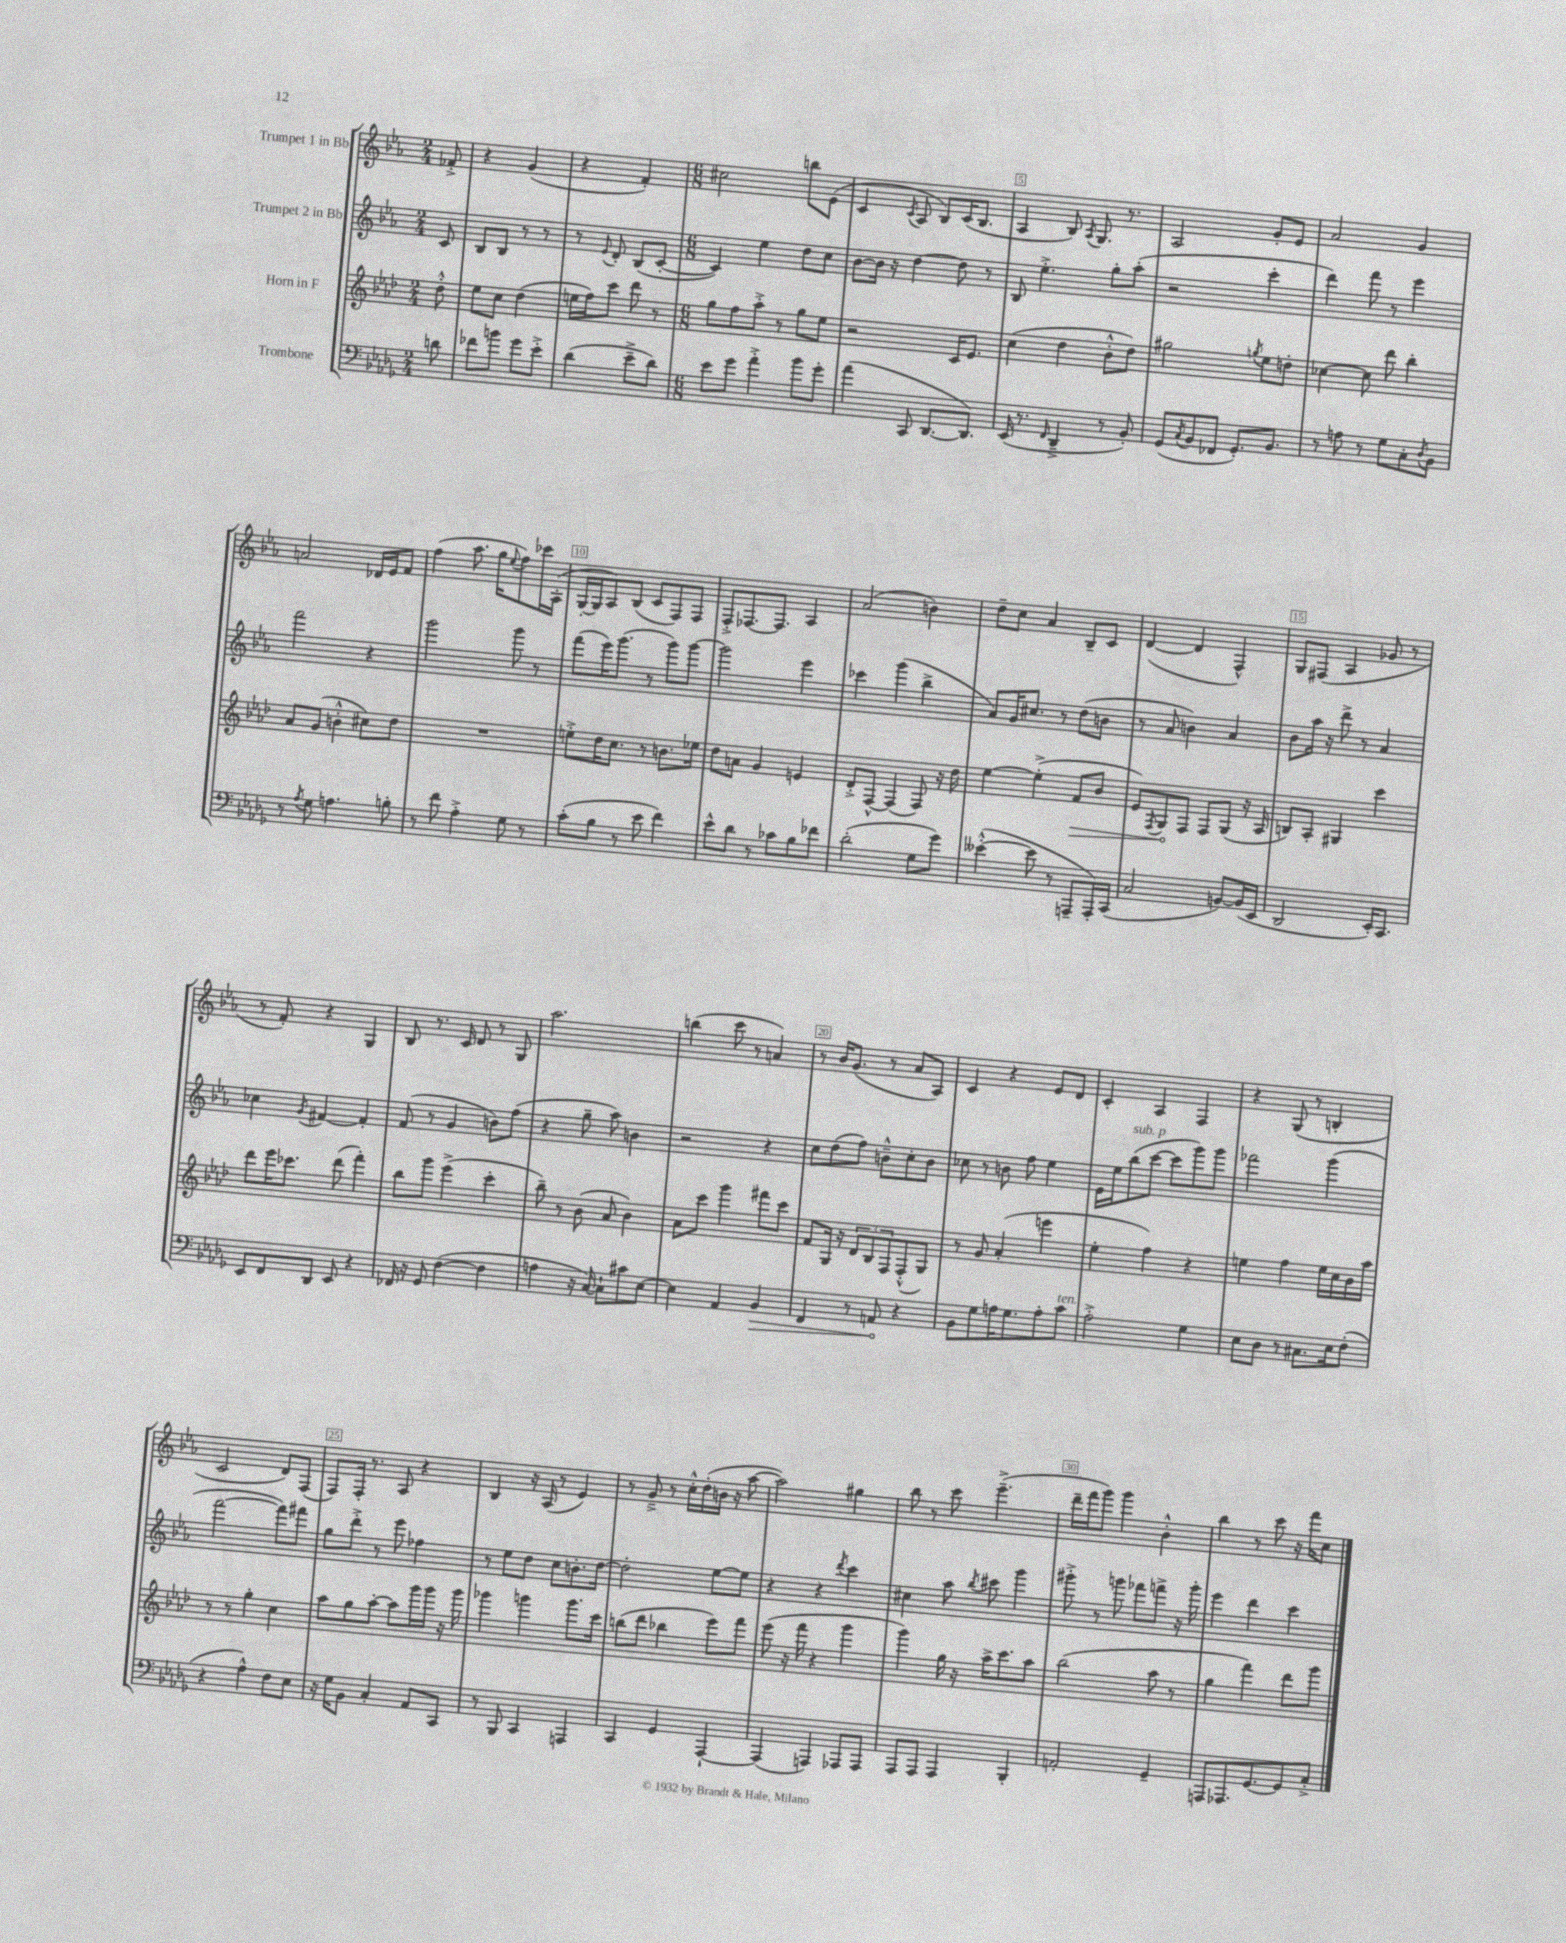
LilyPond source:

<<
\new StaffGroup <<
\new Staff = "s0" \with { instrumentName = "Trumpet 1 in Bb" } {
    \clef treble \key ees \major \numericTimeSignature \time 2/4 \partial 8
    fes'8-.-> |
    r4 g'4( |
    r4 f'4-.) |
    \numericTimeSignature \time 6/8 cis''2 b''8 ees'8( |
    c'4 \acciaccatura { c'8 } aes8 bes8) c'16( bes8. |
    aes4 bes8) \acciaccatura { aes8 } g8. r8. |
    aes2 g'8-. ees'8 |
    aes'2 g'4 |
    a'2 des'16 ees'16 f'8 |
    f''4( aes''8. g''16 \appoggiatura { ees''8 } f''8) ces'''16 aes16-.( |
    g16~-. g16 aes8) bes8( c'8 f8) f8 |
    f8-.-> fes8.~ fes8. aes4 |
    aes'2( b'4) |
    d''8-- c''8 aes'4 bes8-- c'8 |
    d'4~( d'4 f4-^) |
    g8 fis8( aes4 ges'8 r8 |
    r8 f'8-.) r4 g4 |
    bes8 r8. c'16 d'8 r8 g8 |
    aes''2. |
    b''4( c'''8 r8 a'4) |
    r8 bes'16 g'8.( r8 aes'8 aes8) |
    c'4 r4 ees'8 d'8 |
    c'4-. aes4 f4 |
    r4 g8( r8 b4-. |
    c'2 d'8) f8( |
    f8) f16-. r8. aes8 r4 |
    bes4 r16 aes16( r8 ees'4) |
    r8 g'8---> r8 c''16-.-^ d''16-.( b'16 r16 aes''8~ |
    aes''2) gis''4 |
    bes''8 r8 c'''8 ees'''4.--->( |
    d'''16-- f'''16 g'''8) g'''4 bes'4-.-^ |
    bes''4 r8 c'''8 r16 f'''16 c''8 \bar "|." |
}
\new Staff = "s1" \with { instrumentName = "Trumpet 2 in Bb" } {
    \clef treble \key ees \major \numericTimeSignature \time 2/4 \partial 8
    c'8 |
    bes8 bes8 r8 r8 |
    r8 \appoggiatura { ees'8 } d'8-. bes8( c'8~-. |
    \numericTimeSignature \time 6/8 c'4) ees''4 d''8 c''8 |
    bes'8~ bes'16 r16 d''4~ d''8 r8 |
    bes8 ees''4.-.-> g''8-. aes''8-.( |
    r2 c'''4-. |
    d'''4) f'''8 r8 ees'''4 |
    f'''2 r4 |
    g'''2 g'''8 r8 |
    f'''8( ees'''16) g'''8.( r8 g'''8) g'''8~ |
    g'''2 ees'''4 |
    ces'''4 g'''4( bes''4-> |
    aes'8) g'16 cis''8. r8 d''8( b'8 |
    r8 aes'8 b'4) aes'4 |
    bes'8 aes''16 r16 d'''8-> r8 aes'4 |
    ces''4 \acciaccatura { g'8 } fis'4~ fis'4-. |
    f'8( r8 g'4 b'8) f''8( |
    r4 g''8-- aes''8) b'4 |
    r2 r4 |
    c''8 d''8( f''8) b'8---^ c''8-. b'8 |
    ces''8 r8 b'8 f''8 ees''4 |
    ees'16 ees''16 bes''8^\markup { \italic "sub. p" }( c'''8~ c'''8 g'''8) g'''8 |
    fes'''2 g'''4( |
    f'''2~ f'''8) fis'''8 |
    g''8 d'''8-.-> r8 ees'''8 fes''4 |
    r8 ees''8 d''8 c''8 b'8.-. d''16~ |
    d''2-. ees''8~ ees''8 |
    r4 r4 \acciaccatura { d'''8 } c'''4 |
    cis''4 aes''8 \acciaccatura { bes''8 } cis'''8 g'''4 |
    gis'''8-.-> r8 g'''8 fes'''8 f'''8-> r16 g'''16-. |
    ees'''4 d'''4 c'''4 \bar "|." |
}
\new Staff = "s2" \with { instrumentName = "Horn in F" } {
    \clef treble \key aes \major \numericTimeSignature \time 2/4 \partial 8
    des''8-.-^ |
    ees''8 c''8 des''4( |
    e''16 f''16) c'''8 des'''8 r8 |
    \numericTimeSignature \time 6/8 g''8 f''8 aes''8-.-> r8 g''8 ees''8 |
    r2 c'16 ees'8. |
    c''4( des''4 bes'8-.-^ des''8) |
    gis''2 \acciaccatura { g''8 } ees''8 d''8-. |
    ces''4~ ces''8 des'''8 bes''4-. |
    aes'8 g'8( b'4-.-^ cis''8) des''8 |
    R2. |
    e''8-.-> des''16 c''8. r8 b'8. ees''16 |
    des''8 a'8 g'4 e'4 |
    des'8-.-> f8~-^ f4( f8) r16 des''16 |
    ees''4~ ees''4-.->( \once \override Hairpin.circled-tip = ##t f'8\> bes'8 |
    ees'8) \acciaccatura { f8 } g8\! f8 f8 g8( r16 aes16 |
    b8) aes8-. gis4 c'''4 |
    des'''8 ees'''16 ces'''8. des'''8( f'''4-.) |
    bes''8 g'''8 ees'''4->( c'''4-. |
    bes''8--) r8 bes'8( aes'8 bes'4) |
    aes'8 c'''8 g'''4 fis'''8 c'''8 |
    f'8 g16 r16 \tuplet 3/2 { des'8 bes8 f8 } f8-.-^( g8) |
    r8 g'8 aes'4-.( e'''4 |
    ees''4-. f''4) r4 |
    e''4 f''4 e''16 c''16 bes'16 aes''16 |
    r8 r8 g''4-. c''4 |
    aes''8 g''8 aes''8~-. aes''8 g'''16 g'''16 r16 g'''16 |
    ges'''4 g'''4 g'''8. c'''16 |
    b''8( des'''8 bes''4 ees'''8) f'''8 |
    ees'''8( r16 f'''16 r4 g'''4 |
    g'''4) g''16 r16 aes''16-> c'''8. aes''8 |
    bes''2( aes''8 r8 |
    g''4 f'''4) des'''8 g'''8 \bar "|." |
}
\new Staff = "s3" \with { instrumentName = "Trombone" } {
    \clef bass \key des \major \numericTimeSignature \time 2/4 \partial 8
    d'8 |
    fes'8 b'8 ges'8 ees'8-.-> |
    des'4( ees'8---> des'8) |
    \numericTimeSignature \time 6/8 ees'8 ges'8 aes'4-.-> bes'8 ges'8-. |
    aes'4( c,8 des,8.~ des,8.) |
    ees,16( r8. \grace { f,16 } des,4---> r8 bes,8-.) |
    ges,8( \acciaccatura { c8 } bes,8 fes,8 ges,8.-.) bes,8. |
    r8 a8 r8 ges8 c8-. \acciaccatura { des8 } bes,8 |
    r8 \acciaccatura { aes8 } ges8 a4. b8-. |
    r8 f'8 aes4-.-> ges8 r8 |
    c'8-.( bes8 r8 ees'8 f'4) |
    ees'8-^ des'8 r8 ces'8 bes8 fes'8 |
    des'2-.( ges8 ges'8) |
    eeses'4~-.-^( eeses'8 r8 a,,8-- a,,16-.) c,16( |
    c2 b,8~) b,16( ees,16 |
    des,2 ees,16-.) c,8. |
    ees,8 f,8 des,8 ees,8 r4 |
    fes,16 r16 ges,8 f4~( f4 |
    a4 r16 c16~) c8-! cis'8 ees8~ |
    ees4 aes,4 \once \override Hairpin.circled-tip = ##t bes,4\> |
    f,4 r8 a,8\! r4 |
    bes,8 ges8 a16 ges8. a8-. c'8^\markup { \italic "ten." } |
    aes2-.-> ges4 |
    ees8 des8 r8 cis8. ees16 f8-.( |
    r4 aes4-^) f8 ees8 |
    r16 ges16 bes,8 c4-. aes,8 c,8 |
    r8 bes,,8 c,4 a,,4 |
    c,4 ges,4 aes,,4~-! |
    aes,,4( a,,4) aes,,8 aes,,8 |
    aes,,8 aes,,8 aes,,4 bes,,4-. |
    a,2-. ges,4-- |
    a,,8 aes,,8. ges,8.~ ges,8 c8-.-> \bar "|." |
}
>>
>>
\layout { \context { \Score \override BarNumber.break-visibility = ##(#f #t #t) barNumberVisibility = #(every-nth-bar-number-visible 5) \override BarNumber.stencil = #(make-stencil-boxer 0.1 0.3 ly:text-interface::print) } }
